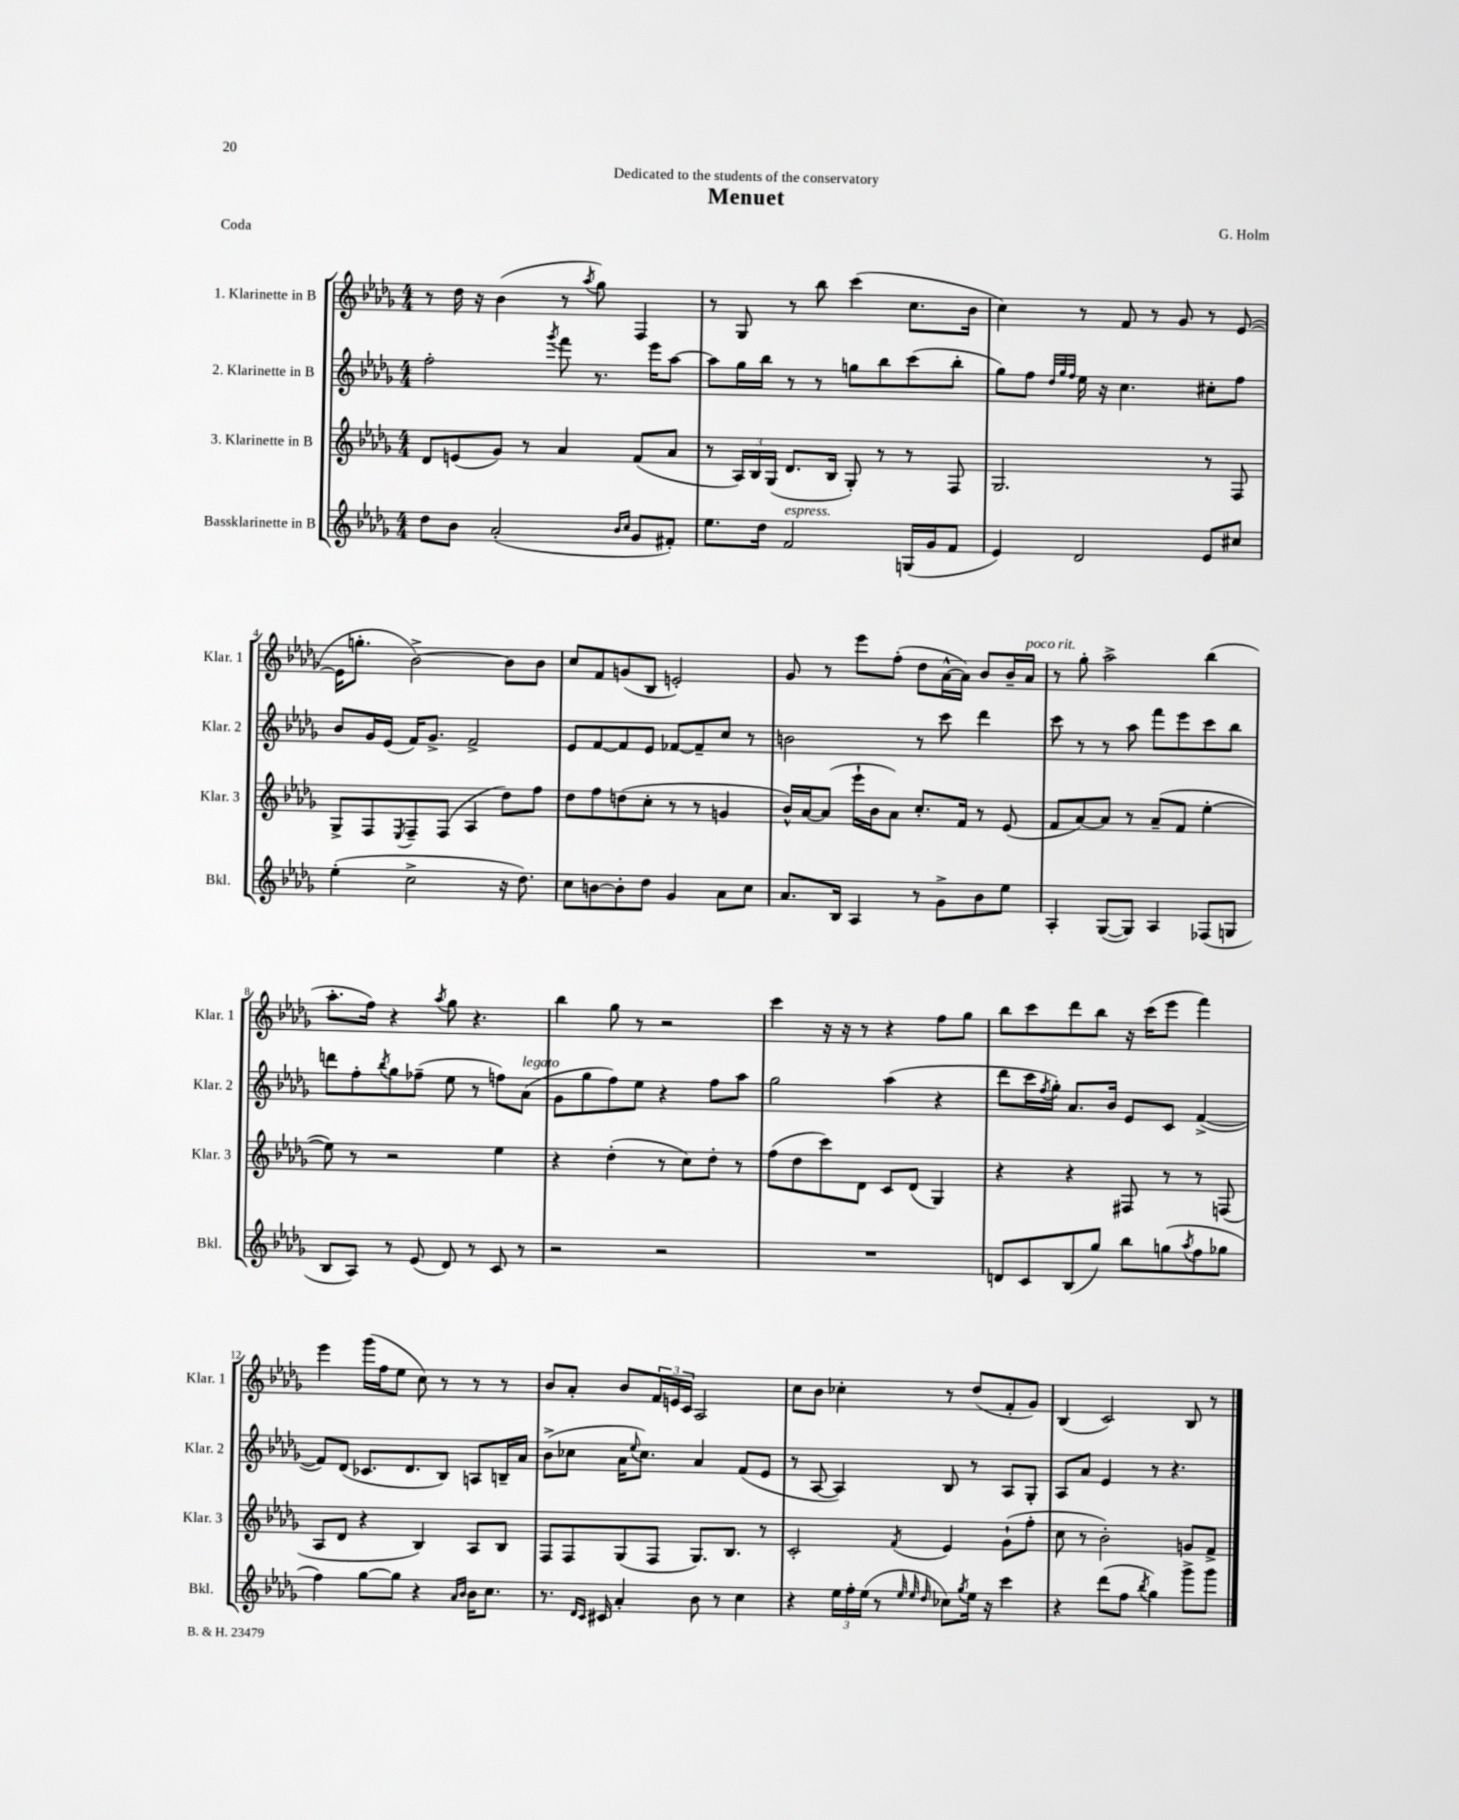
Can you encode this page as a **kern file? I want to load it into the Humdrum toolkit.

**kern	**kern	**kern	**kern
*staff4	*staff3	*staff2	*staff1
*clefG2	*clefG2	*clefG2	*clefG2
*k[b-e-a-d-g-]	*k[b-e-a-d-g-]	*k[b-e-a-d-g-]	*k[b-e-a-d-g-]
*M4/4	*M4/4	*M4/4	*M4/4
8dd-	8d-	2ff'	8r
8b-	(8e	.	16dd-
.	.	.	16r
(2a-'	8g-)	.	(4b-
.	8r	.	.
.	.	8qggg-	.
.	4a-	8fff	8r
.	.	.	8qaa-
.	.	8.r	8gg-)
16qqb-	.	.	.
16qqcc	.	.	.
8g-	(8f	.	4F
.	.	16eee-	.
8f#')	8a-	[8aa-	.
=	=	=	=
8.ee-	8r	8aa-]	8r
.	24A-)	16gg-	8G-
.	24B-	.	.
16dd-	.	16bb-	.
.	(24G-	.	.
2f	8.d-	8r	8r
.	.	8r	8bb-
.	16B-	.	.
.	8G-')	8gg	(4ccc
.	8r	8bb-	.
(16G	8r	(8ccc	8.cc
16g-	.	.	.
8f	8F	8bb-'	.
.	.	.	16b-
=	=	=	=
4e-)	2.G-	8gg-)	4cc)
.	.	8ff	.
.	.	32qqdd-	.
.	.	32qqgg-	.
.	.	32qqff	.
2d-	.	16ee-	8r
.	.	16r	.
.	.	4.cc	8f
.	.	.	8r
.	.	.	8g-
8e-	8r	8cc#'	8r
8cc#	8F	8ff	([8e-
=	=	=	=
(4ee-'	8G-^	8b-	16e-]
.	.	.	8.gg'
.	8F	16g-	.
.	.	(16e-	.
.	8qE-	.	.
2cc^	8F~	16f)	[2b-^)
.	.	8.g-^	.
.	(8F	.	.
.	4A-	2f^	.
16r	8dd-)	.	8b-]
8.dd-)	.	.	.
.	8ff	.	8b-
=	=	=	=
8cc	8dd-	8e-	8cc
[8b	8ff	[8f	8f
8b']	(8dd	8f]	(8g
8dd-	8cc'	8e-	8B-
4g-	8r	[8f-	2e')
.	8r	8f-~]	.
8a-	4g	8cc	.
8cc	.	8r	.
=	=	=	=
8.a-	16b-^^)	2b	8g-
.	[16a-	.	.
.	(8a-]	.	8r
16B-	.	.	.
4A-	16eee-`	.	8eee-
.	16b-	.	.
.	8a-)	.	(8ff'
8r	8.cc'	8r	8dd-
8g-^	.	8ccc	[16a-^^
.	16f	.	16a-])
8b-	8r	4ddd-	8b-
8ee-	(8e-	.	16b-~
.	.	.	16a-
=	=	=	=
4A-'	8f	8ccc	8r
.	[8a-)	8r	8gg-'
([8G-	8a-]	8r	2aa-^
8G-])	8r	8aa-	.
4A-	(8a-~	8fff	.
.	8f	8eee-	.
(8F-	[4ee-'	8ccc	(4bb-
8G	.	8bb-	.
=	=	=	=
8B-	8ee-])	8ddd	8.aa-'
8A-)	8r	8ff'	.
.	.	.	16ff)
.	.	8qbb-	.
8r	2r	8gg-	4r
(8e-	.	(8ff-~	.
.	.	.	8qaa-
8d-)	.	8ee-	8gg-
8r	.	8r	4.r
8c	4ee-	8ff)	.
8r	.	(8a-	.
=	=	=	=
2r	4r	8g-	4bb-
.	.	8gg-	.
.	(4dd-'	8ff)	8gg-
.	.	8ee-	8r
2r	8r	4r	2r
.	8cc)	.	.
.	8dd-'	8ff	.
.	8r	8aa-	.
=	=	=	=
1r	(8ff	2gg-	4ccc
.	8dd-	.	.
.	8ccc)	.	16r
.	.	.	16r
.	8d-	.	8r
.	8c	(4aa-	4r
.	(8d-	.	.
.	4G-)	4r	8ff
.	.	.	8gg-
=	=	=	=
8d	4r	8ddd-	8bb-
8c	.	16ccc	8ccc
.	.	8qff	.
.	.	16gg-')	.
(8B-	4r	8.a-	8ddd-
8gg-)	.	.	8bb-
.	.	16b-	.
8bb-	8F#	8e-	16r
.	.	.	(16ccc
(8gg	8r	8c	8eee-
8qaa-	.	.	.
8ff	8r	([4f^	4fff)
8gg-	(8F	.	.
=	=	=	=
4ff)	8A-	8f])	4eee-
.	8d-	(8d-	.
[8gg-	4r	8.c-	(16ggg-
.	.	.	16ff
8gg-]	.	.	8ee-
.	.	8.d-	.
4r	4B-)	.	8cc)
.	.	8B-)	8r
16qqa-	.	.	.
16qqb-	.	.	.
16b-	8A-	8A	8r
8.cc	.	.	.
.	8B-	16B~	8r
.	.	16a-	.
=	=	=	=
8.r	8F	(8b-^	8b-
.	8F	8cc-	8a-'
16qqd-	.	.	.
16qqc	.	.	.
16c#	.	.	.
4a-'	(8G-	16a-	8b-
.	.	8qqee-	.
.	.	8.cc-)	.
.	8F	.	24f
.	.	.	24e
.	.	.	24c
8b-	8.G-)	4a-	2A-
8r	.	.	.
.	8.B-	.	.
4cc	.	(8f	.
.	8r	8e-	.
=	=	=	=
4r	2c'	8r	8cc
.	.	[8A-	8b-
24ee-	.	4A-])	4cc-'
24ff'	.	.	.
(24ee-	.	.	.
8r	.	.	.
32qqee-	.	.	.
32qqee-	.	.	.
32qqdd-	8qf	.	.
8cc-)	4e-	8B-	8r
8qgg-	.	.	.
16ee-	.	8r	(8dd-
16r	.	.	.
4ccc	(8g-`	8A-	8f'
.	8ff'	8G-'	8g-)
=	=	=	=
4r	8cc	8A-	(4B-
.	8r	8a-	.
(8ddd-	2b-')	4e-	2c)
8ff	.	.	.
8qbb-	.	.	.
4gg-)	.	8r	.
.	.	4.r	.
8ggg-^	8g	.	8B-
8ggg-	8f^	.	8r
==	==	==	==
*-	*-	*-	*-
